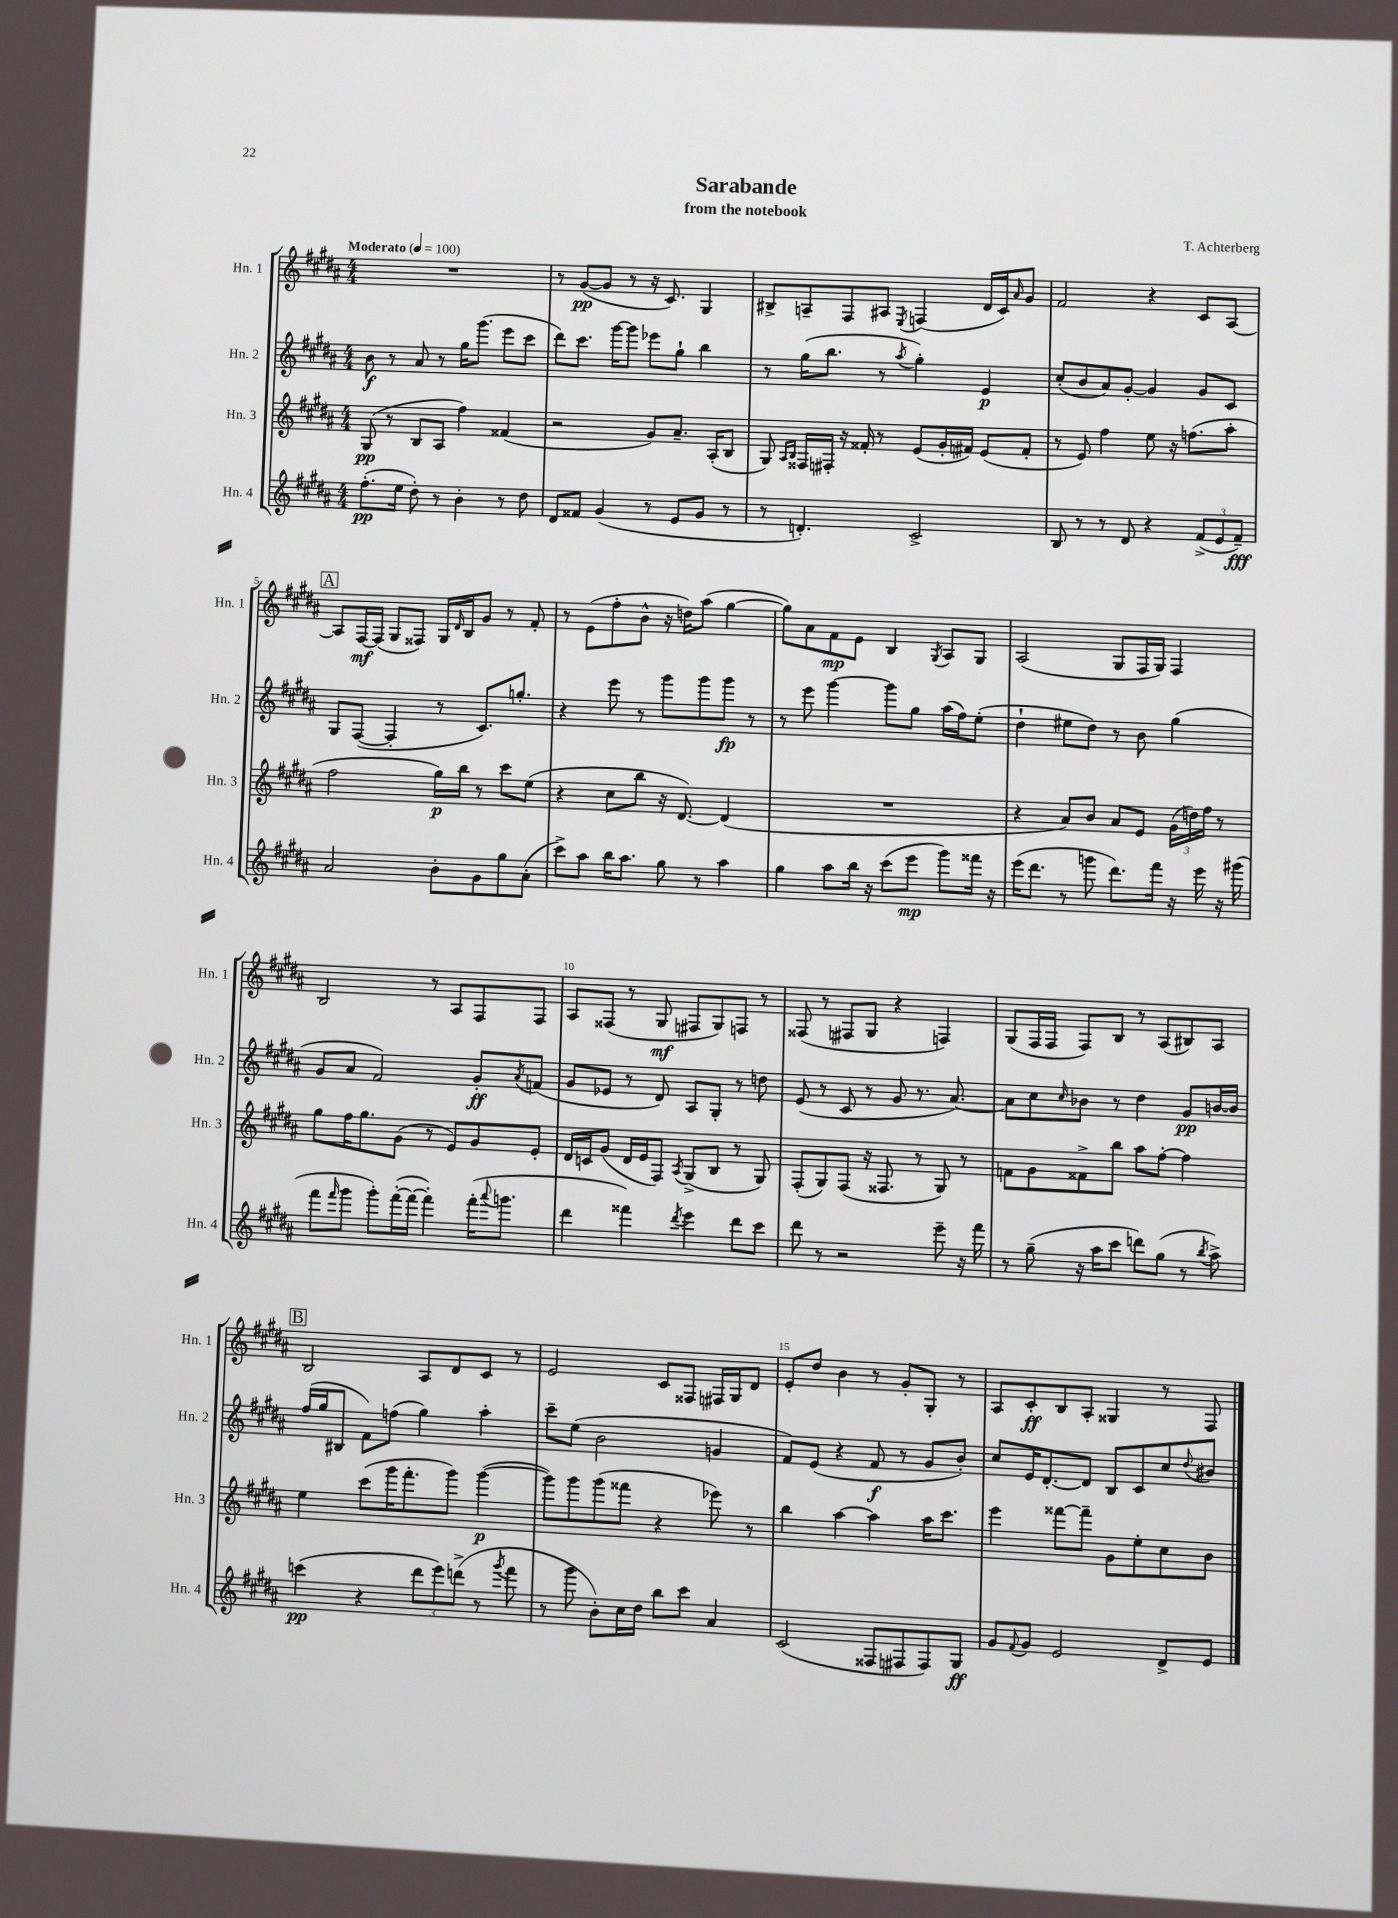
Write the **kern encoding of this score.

**kern	**dynam	**kern	**dynam	**kern	**dynam	**kern	**dynam
*part4	*part4	*part3	*part3	*part2	*part2	*part1	*part1
*staff4	*staff4	*staff3	*staff3	*staff2	*staff2	*staff1	*staff1
*I"Hn. 4	*	*I"Hn. 3	*	*I"Hn. 2	*	*I"Hn. 1	*
*I'Hn. 4	*	*I'Hn. 3	*	*I'Hn. 2	*	*I'Hn. 1	*
*clefG2	*	*clefG2	*	*clefG2	*	*clefG2	*
*k[f#c#g#d#a#]	*	*k[f#c#g#d#a#]	*	*k[f#c#g#d#a#]	*	*k[f#c#g#d#a#]	*
*M4/4	*	*M4/4	*	*M4/4	*	*M4/4	*
*MM100	*	*MM100	*	*MM100	*	*MM100	*
=1	=1	=1	=1	=1	=1	=1	=1
!	!	!	!	!	!	!LO:TX:a:B:t=Moderato	!
(8.ff#'\L	pp	(8G#/	pp	8b\	f	1r	.
.	.	8r	.	8r	.	.	.
16ee\Jk	.	.	.	.	.	.	.
8dd#'\)	.	8B/L	.	8a#/	.	.	.
8r	.	8A#/J	.	8r	.	.	.
4b'\	.	4ff#\)	.	16gg#\KL	.	.	.
.	.	.	.	(8.ggg#\J	.	.	.
8r	.	(4f##X/	.	8eee\L	.	.	.
8dd#\	.	.	.	8ccc#\J	.	.	.
=2	=2	=2	=2	=2	=2	=2	=2
8d#/L	.	2r	.	8ddd#\L)	.	8r	.
8f##X/J	.	.	.	8.ccc#\J	.	([8g#/L	pp
(4g#/	.	.	.	.	.	8g#/J]	.
.	.	.	.	[16ggg#\KL	.	.	.
.	.	.	.	8ggg#\J]	.	8r	.
8r	.	8g#/L)	.	8eee-X\L	.	16r	.
.	.	.	.	.	.	8.c#/)	.
8e/L	.	8.a#~/J	.	8gg#`\J	.	.	.
8g#/J	.	.	.	4bb\	.	4G#/	.
.	.	(16A#'/KL	.	.	.	.	.
8r	.	8B/J	.	.	.	.	.
=3	=3	=3	=3	=3	=3	=3	=3
8r	.	8G#/)	.	8r	.	8B#X^/L	.
.	.	16qqA#/LL	.	.	.	.	.
.	.	16qqB/JJ	.	.	.	.	.
4.dn'/)	.	16F##X/LL	.	(16gg#\KL	.	8An~/	.
.	.	16F#X'/JJ	.	8.bb\J	.	.	.
.	.	16r	.	.	.	8F#/	.
.	.	16f##X'/	.	.	.	.	.
.	.	8r	.	8r	.	8A#X/J	.
.	.	.	.	8qaa#/	.	8qE/	.
2c#^/	.	(8e/L	.	4gg#'\)	.	(4Fn/	.
.	.	16g#'/L	.	.	.	.	.
.	.	16f#X/JJ)	.	.	.	.	.
.	.	(8e/L	.	4e/	p	16d#/LL	.
.	.	.	.	.	.	16c#/J)	.
.	.	.	.	.	.	16qqa#/	.
.	.	8f#'/J	.	.	.	8g#/J	.
=4	=4	=4	=4	=4	=4	=4	=4
8B/	.	8r	.	(8cc#'/L	.	2f#/	.
8r	.	8e/)	.	8b/	.	.	.
8r	.	4ff#\	.	8a#/)	.	.	.
8d#/	.	.	.	[8g#'/J	.	.	.
4r	.	8ee\	.	4g#/]	.	4r	.
.	.	16r	.	.	.	.	.
.	.	(8.ffn\L	.	.	.	.	.
(12f#^/L	.	.	.	8g#/L	.	8c#/L	.
12e/	.	.	.	.	.	.	.
.	.	8aa#'\J	.	8c#/J	.	[8A#/J	.
12f#~/J)	fff	.	.	.	.	.	.
!!LO:LB:g=z
!!LO:REH:place=s1:t=A
=5	=5	=5	=5	=5	=5	=5	=5
2a#/	.	2ff#\	.	8G#/L	.	8A#/L]	.
.	.	.	.	([8F#/J	.	[16F#/L	mf
.	.	.	.	.	.	(16F#/JJ]	.
.	.	.	.	4F#'/]	.	8G#/L	.
.	.	.	.	.	.	8F##X/J)	.
8b'\L	.	16gg#\LL)	p	8r	.	16G#/LL	.
.	.	.	.	.	.	16qqd#/	.
.	.	16bb\JJ	.	.	.	16B/J	.
8g#\	.	8r	.	8.c#/L)	.	8g#/J	.
8gg#\	.	8ccc#\L	.	.	.	8r	.
.	.	.	.	8.ggn'/J	.	.	.
(8a#'\J	.	(8ee\J	.	.	.	8f#'/	.
=6	=6	=6	=6	=6	=6	=6	=6
8ccc#^\L)	.	4r	.	4r	.	8r	.
8aa#\J	.	.	.	.	.	(8e\L	.
16bb\KL	.	8cc#\L	.	8eee\	.	8ff#'\	.
8.aa#\J	.	.	.	.	.	.	.
.	.	8bb\J	.	8r	.	8b^^\J	.
8gg#\	.	16r	.	8ggg#\L	.	16r	.
.	.	[8.d#/)	.	.	.	16ddn\KL)	.
8r	.	.	.	8ggg#\	.	(8aa#\J	.
4aa#\	.	(4d#/]	.	8ggg#\J	fp	[4gg#\	.
.	.	.	.	8r	.	.	.
=7	=7	=7	=7	=7	=7	=7	=7
4gg#\	.	1r	.	8r	.	8gg#\L])	.
.	.	.	.	8eee\	.	8a#\	.
8aa#\L	.	.	.	[4ggg#\	.	8f#\	mp
16bb\Jk	.	.	.	.	.	8e\J	.
16r	.	.	.	.	.	.	.
(8ccc#\L	.	.	.	8ggg#\L]	.	4B/	.
8eee\J	mp	.	.	8gg#\J	.	.	.
.	.	.	.	.	.	8qG#/	.
8ggg#\L)	.	.	.	(16aa#\LL	.	8A#/L	.
.	.	.	.	16ff#\J)	.	.	.
16fff##X\Jk	.	.	.	(8ee'\J	.	8G#/J	.
16r	.	.	.	.	.	.	.
=8	=8	=8	=8	=8	=8	=8	=8
(16eee\KL	.	4r	.	4dd#`\	.	(2A#/	.
8.ddd#\J	.	.	.	.	.	.	.
8r	.	8a#/L)	.	8ee#X\L	.	.	.
8gggn\	.	8b/J	.	8dd#\J)	.	.	.
8.ddd#\L)	.	8a#/L	.	8r	.	8G#/L	.
.	.	8e/J	.	8b\	.	16F#/L	.
16fff#\Jk	.	.	.	.	.	16G#/JJ)	.
16r	.	(24g#\LL	.	(4gg#\	.	4F#/	.
.	.	24ddn\)	.	.	.	.	.
16eee\	.	.	.	.	.	.	.
.	.	24ff#\JJ	.	.	.	.	.
16r	.	8r	.	.	.	.	.
(16ggg#X\	.	.	.	.	.	.	.
!!LO:LB:g=z
=9	=9	=9	=9	=9	=9	=9	=9
8fff#\L	.	8gg#\L	.	8g#/L	.	2B/	.
16qqfff#/	.	.	.	.	.	.	.
8ggg#\J	.	16ff#\K	.	8a#/J	.	.	.
.	.	8.gg#\	.	.	.	.	.
8ggg#'\L)	.	.	.	2f#/)	.	.	.
([16fff#'\L	.	(8g#\J	.	.	.	.	.
16fff#\JJ_	.	.	.	.	.	.	.
4fff#'\])	.	8r	.	.	.	8r	.
.	.	8e/L)	.	.	.	8A#/L	.
(16fff#'\KL	.	8g#/	.	8g#'/L	ff	8F#/	.
8qqaaa#/	.	.	.	.	.	.	.
8.gggn\J	.	.	.	.	.	.	.
.	.	.	.	8qa#/	.	.	.
.	.	8e'/J	.	(8fn/J	.	8F#/J	.
=10	=10	=10	=10	=10	=10	=10	=10
4ddd#\	.	16d#/LL	.	8g#/L	.	8A#/L	.
.	.	16cn/J	.	.	.	.	.
.	.	(8g#/J	.	8e-X/J	.	(8F##X/J	.
4fff##X\)	.	16d#/LL	.	8r	.	8r	.
.	.	16e/J	.	.	.	.	.
.	.	8F#/J)	.	8d#/)	.	8G#/	mf
8qddd#/	.	8qA#/	.	.	.	.	.
4eee\	.	(8G#^/L	.	8A#/L	.	8F#X/L	.
.	.	8B/J	.	8G#'/J	.	8G#/)	.
8ddd#\L	.	8r	.	8r	.	8Fn/J	.
8ccc#\J	.	8G#/)	.	8ddn\	.	8r	.
=11	=11	=11	=11	=11	=11	=11	=11
8ddd#\	.	(8F#'/L	.	(8e/	.	(8F##X/	.
8r	.	8G#/)	.	8r	.	8r	.
2r	.	(8F#/J	.	8c#/	.	8F#X/L	.
.	.	16r	.	8r	.	8G#/J	.
.	.	8.F##X/	.	.	.	.	.
.	.	.	.	8g#/	.	4r	.
.	.	8r	.	8.r	.	.	.
8eee~\	.	8G#/)	.	.	.	4Fn/)	.
.	.	.	.	[8.a#/)	.	.	.
16r	.	8r	.	.	.	.	.
16fff#\	.	.	.	.	.	.	.
=12	=12	=12	=12	=12	=12	=12	=12
8r	.	8fn\L	.	8a#\L]	.	(8G#/L	.
(8gg#~\	.	8g#\	.	8cc#\	.	16F#/L	.
.	.	.	.	.	.	16F#/JJ	.
.	.	.	.	16qqcc#/	.	.	.
16r	.	8f##X^\	.	8b-X\J	.	8F#/L)	.
16aa#\KL	.	.	.	.	.	.	.
8ccc#\J	.	8bb\J	.	8r	.	8B/J	.
8dddn\L)	.	8aa#\L	.	4dd#\	.	8r	.
(8gg#\J	.	[8ff#'\J	.	.	.	(8A#/L	.
8r	.	4ff#\]	.	8g#/L	pp	8B#X/)	.
8qbb/	.	.	.	.	.	.	.
8aa#^\)	.	.	.	[16bn/L	.	8A#/J	.
.	.	.	.	16b/JJ]	.	.	.
!!LO:LB:g=z
!!LO:REH:place=s1:t=B
=13	=13	=13	=13	=13	=13	=13	=13
(4cccn\	pp	4ee\	.	(16ff#/LL	.	2B/	.
.	.	.	.	16gg#/J	.	.	.
.	.	.	.	8B#X/J	.	.	.
4r	.	(8ccc#\L	.	8f#\L)	.	.	.
.	.	16ggg#\K	.	(8ffn\J	.	.	.
.	.	8.fff#'\	.	.	.	.	.
12ddd#\L	.	.	.	4gg#\)	.	8A#/L	.
12eee\)	.	.	.	.	.	.	.
.	.	8ggg#\J)	.	.	.	8d#/	.
(12dddn^\J	.	.	.	.	.	.	.
8r	.	([4ggg#\	p	4aa#'\	.	8c#/J	.
8qggg#/	.	.	.	.	.	.	.
8fff#\	.	.	.	.	.	8r	.
=14	=14	=14	=14	=14	=14	=14	=14
8r	.	8ggg#\L])	.	8ccc#~\L	.	2e/	.
8ggg#\	.	8ggg#\	.	(8ee\J	.	.	.
8b'\L)	.	(8ggg#\	.	2b\	.	.	.
16cc#\L	.	8fff##X\J	.	.	.	.	.
16dd#\JJ	.	.	.	.	.	.	.
8bb\L	.	4r	.	.	.	8c#/L	.
8ccc#\J	.	.	.	.	.	8F##X/J	.
4a#/	.	8eee-X\)	.	4gn/	.	16F#X/LL	.
.	.	.	.	.	.	16G#/J	.
.	.	8r	.	.	.	8d#/J	.
=15	=15	=15	=15	=15	=15	=15	=15
(2c#/	.	4bb\	.	8f#/L)	.	8e'/L	.
.	.	.	.	(8e/J	.	8dd#/J	.
.	.	[4aa#\	.	4r	.	4b\	.
8F##X/L	.	4aa#\]	.	8f#/	f	8r	.
8F#X/	.	.	.	8r	.	8g#'/L	.
8F#/)	.	16aa#\KL	.	8g#/L	.	8G#'/J	.
.	.	8.ccc#\J	.	.	.	.	.
8G#/J	ff	.	.	8b'/J)	.	8r	.
=16	=16	=16	=16	=16	=16	=16	=16
8g#/L	.	4eee\	.	8cc#/L	.	8A#/L	.
8qqf#/	.	.	.	.	.	.	.
8g#/J	.	.	.	16e/K	.	8c#'/	ff
.	.	.	.	[8.d#'/	.	.	.
2e/	.	[8fff##X\L	.	.	.	8B/	.
.	.	8fff##~\J]	.	8d#/J]	.	8A#'/J	.
.	.	8g#\L	.	8B/L	.	4G##X/	.
.	.	8ee'\	.	8c#/	.	.	.
8d#^/L	.	8cc#\	.	8cc#/	.	8r	.
.	.	.	.	8qqdd#/	.	.	.
8e/J	.	8b\J	.	8b#X/J	.	8F#/	.
==	==	==	==	==	==	==	==
*-	*-	*-	*-	*-	*-	*-	*-
